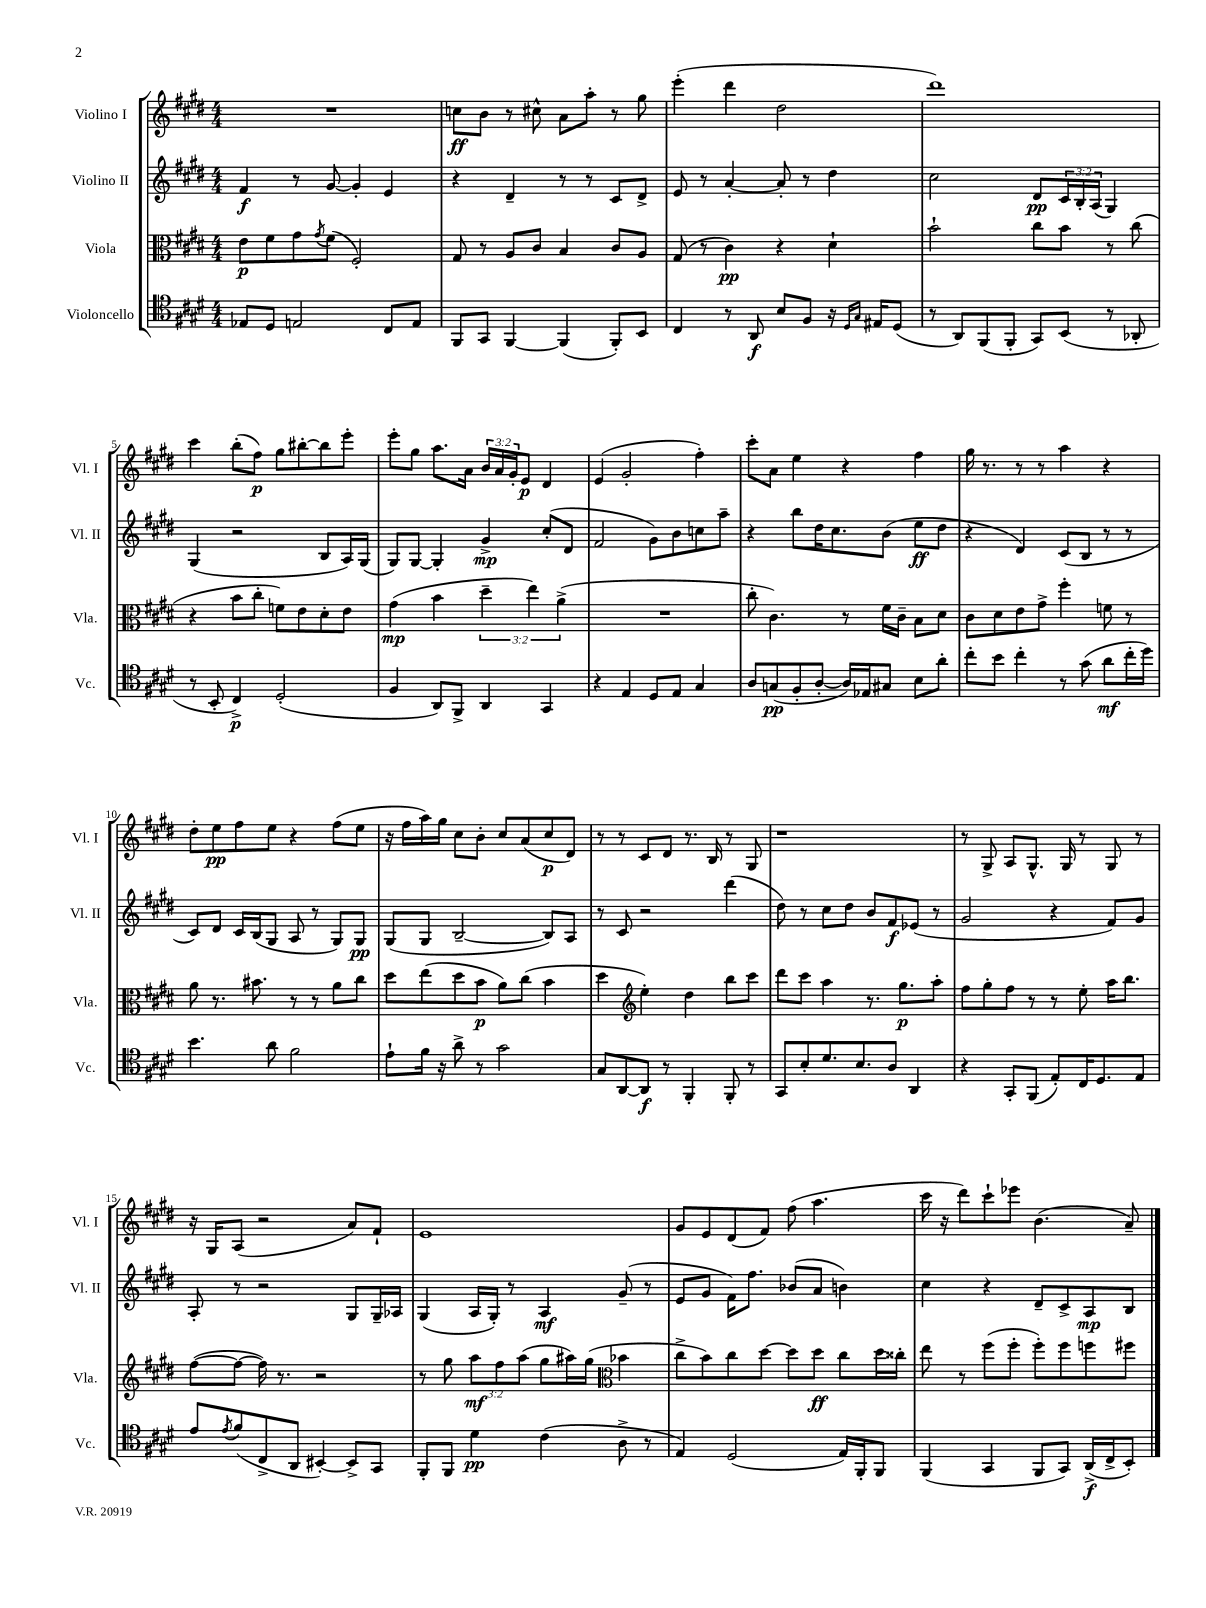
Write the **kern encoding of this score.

**kern	**kern	**kern	**kern
*staff4	*staff3	*staff2	*staff1
*clefC4	*clefC3	*clefG2	*clefG2
*k[f#c#g#d#]	*k[f#c#g#d#]	*k[f#c#g#d#]	*k[f#c#g#d#]
*M4/4	*M4/4	*M4/4	*M4/4
8E-	8e	4f#	1r
8D#	8f#	.	.
2E	8g#	8r	.
.	8qg#	.	.
.	(8f#	[8g#	.
.	2F#')	4g#']	.
8C#	.	4e	.
8E	.	.	.
=	=	=	=
8FF#	8G#	4r	8cc
8GG#	8r	.	8b
[4FF#	8A	4d#~	8r
.	8c#	.	8cc#^^
(4FF#]	4B	8r	8a
.	.	8r	8aa'
8FF#')	8c#	8c#	8r
8BB	8A	8d#^	8gg#
=	=	=	=
4C#	(8G#	8e	(4eee'
.	8r	8r	.
8r	4c#)	[4a'	4ddd#
8AA	.	.	.
8B	4r	8a']	2dd#
8F#	.	8r	.
16r	4d#`	4dd#	.
16qqD#	.	.	.
16qqG#	.	.	.
16E#	.	.	.
(8D#	.	.	.
=	=	=	=
8r	2b`	2cc#	1ddd#)
8AA)	.	.	.
(8FF#	.	.	.
8FF#'	.	.	.
8GG#)	8cc#	8d#	.
(8BB	8b	24c#	.
.	.	24B'	.
.	.	(24A	.
8r	8r	4G#)	.
8AA-'	(8cc#	.	.
=	=	=	=
8r	4r	(4G#	4ccc#
8BB'	.	.	.
4C#^)	8b	2r	(8bb'
.	8cc#'	.	8ff#)
(2D#'	8f)	.	8gg#
.	8e	.	[8bb#'
.	8d#'	8B	8bb#]
.	8e	16A)	8eee'
.	.	(16G#	.
=	=	=	=
4F#	(4g#	8G#)	8eee'
.	.	[8G#	8gg#
8AA)	4b	4G#']	8.aa
8FF#^	.	.	.
.	.	.	16a
4AA	6dd#~	4g#^	24b
.	.	.	24a
.	.	.	24g#'
.	.	.	8e
.	6ee)	.	.
4GG#	.	(8cc#'	4d#
.	(6a^	.	.
.	.	8d#	.
=	=	=	=
4r	1r	2f#	(4e
4E	.	.	2g#'
8D#	.	8g#)	.
8E	.	8b	.
4G#	.	8cc	4ff#')
.	.	8aa~	.
=	=	=	=
8A	8cc#'	4r	8ccc#'
(8G	4.c#)	.	8a
8F#'	.	8bb	4ee
[8A'	.	16dd#	.
.	.	8.cc#	.
16A])	8r	.	4r
16E-	.	.	.
8G#	16f#	(8b	.
.	16c#~	.	.
8B	8B	8ee	4ff#
8a'	8d#	8dd#	.
=	=	=	=
8cc#'	8c#	4r	16gg#
.	.	.	8.r
8b	8d#	.	.
4cc#'	8e	4d#)	8r
.	8g#^	.	8r
8r	4ff#'	(8c#	4aa
(8g#	.	8B	.
8a	8f	8r	4r
16cc#'	8r	8r	.
16dd#)	.	.	.
=	=	=	=
4.b	8a	8c#)	8dd#'
.	8.r	8d#	8ee
.	.	16c#	8ff#
.	8.b#	(16B	.
8a	.	8G#	8ee
2f#	8r	8A	4r
.	8r	8r	.
.	8a	8G#)	(8ff#
.	8cc#	8G#	8ee
=	=	=	=
8e`	8dd#	(8G#	16r
.	.	.	16ff#
16f#	(8ee	8G#	16aa)
16r	.	.	16gg#
8a^	8dd#	[2B~	8cc#
8r	8b	.	8b'
2g#	8a)	.	8cc#
.	(8cc#	.	(8a
.	4b	8B])	8cc#
.	.	8A	8d#)
=	=	=	=
8G#	4dd#	8r	8r
[8AA	.	8c#	8r
*	*clefG2	*	*
8AA]	4ee')	2r	8c#
8r	.	.	8d#
4FF#'	4dd#	.	8.r
.	.	.	16B
8FF#'	8bb	(4ddd#	8r
8r	8ccc#	.	8G#
=	=	=	=
8GG#	8ddd#	8dd#)	1r
8B'	8ccc#	8r	.
8.d#	4aa	8cc#	.
.	.	8dd#	.
8.B	.	.	.
.	8.r	8b	.
8A	.	8f#	.
.	8.gg#	.	.
4AA	.	(8e-	.
.	8aa'	8r	.
=	=	=	=
4r	8ff#	2g#	8r
.	8gg#'	.	8G#^
8GG#'	8ff#	.	8A
(8FF#	8r	.	8.G#^^
8E')	8r	4r	.
.	.	.	16G#
16C#	8ee'	.	8r
8.D#	.	.	.
.	16aa	8f#)	8G#
.	8.bb	.	.
8E	.	8g#	8r
=	=	=	=
8e	([8ff#	8A'	16r
.	.	.	16G#
8qe	.	.	.
(8f#	8ff#_	8r	(8A
8C#^	16ff#])	2r	2r
.	8.r	.	.
8AA	.	.	.
[4BB#')	2r	.	.
8BB#^]	.	8G#	8a)
8GG#	.	16G#~	8f#`
.	.	16A-	.
=	=	=	=
8FF#'	8r	(4G#	1e
8FF#	8gg#	.	.
4d#	12aa	16A	.
.	.	16G#')	.
.	12ff#	.	.
.	.	8r	.
.	(12aa	.	.
(4c#	8gg#	4A	.
.	16aa#)	.	.
.	(16gg#	.	.
*	*clefC3	*	*
8A^	4b-	(8g#~	.
8r	.	8r	.
=	=	=	=
4E)	8cc#^	8e	8g#
.	8b)	8g#	8e
(2D#	8cc#	16f#)	(8d#
.	.	8.ff#	.
.	[8dd#	.	8f#)
.	8dd#]	(8b-	(8ff#
.	8dd#	8a	4.aa
16E)	8cc#	4b)	.
16FF#'	.	.	.
8FF#	16dd#	.	.
.	16cc##'	.	.
=	=	=	=
(4FF#	8ee	4cc#	16ccc#
.	.	.	16r
.	8r	.	8ddd#)
4GG#	(8ff#	4r	8ccc#`
.	8ff#'	.	8eee-
8FF#	8ff#')	8d#~	(4.b
8GG#)	8ff#	8c#^	.
(16AA^	8ff	8A	.
16C#^	.	.	.
8BB')	8ff#	8B	8a~)
==	==	==	==
*-	*-	*-	*-
